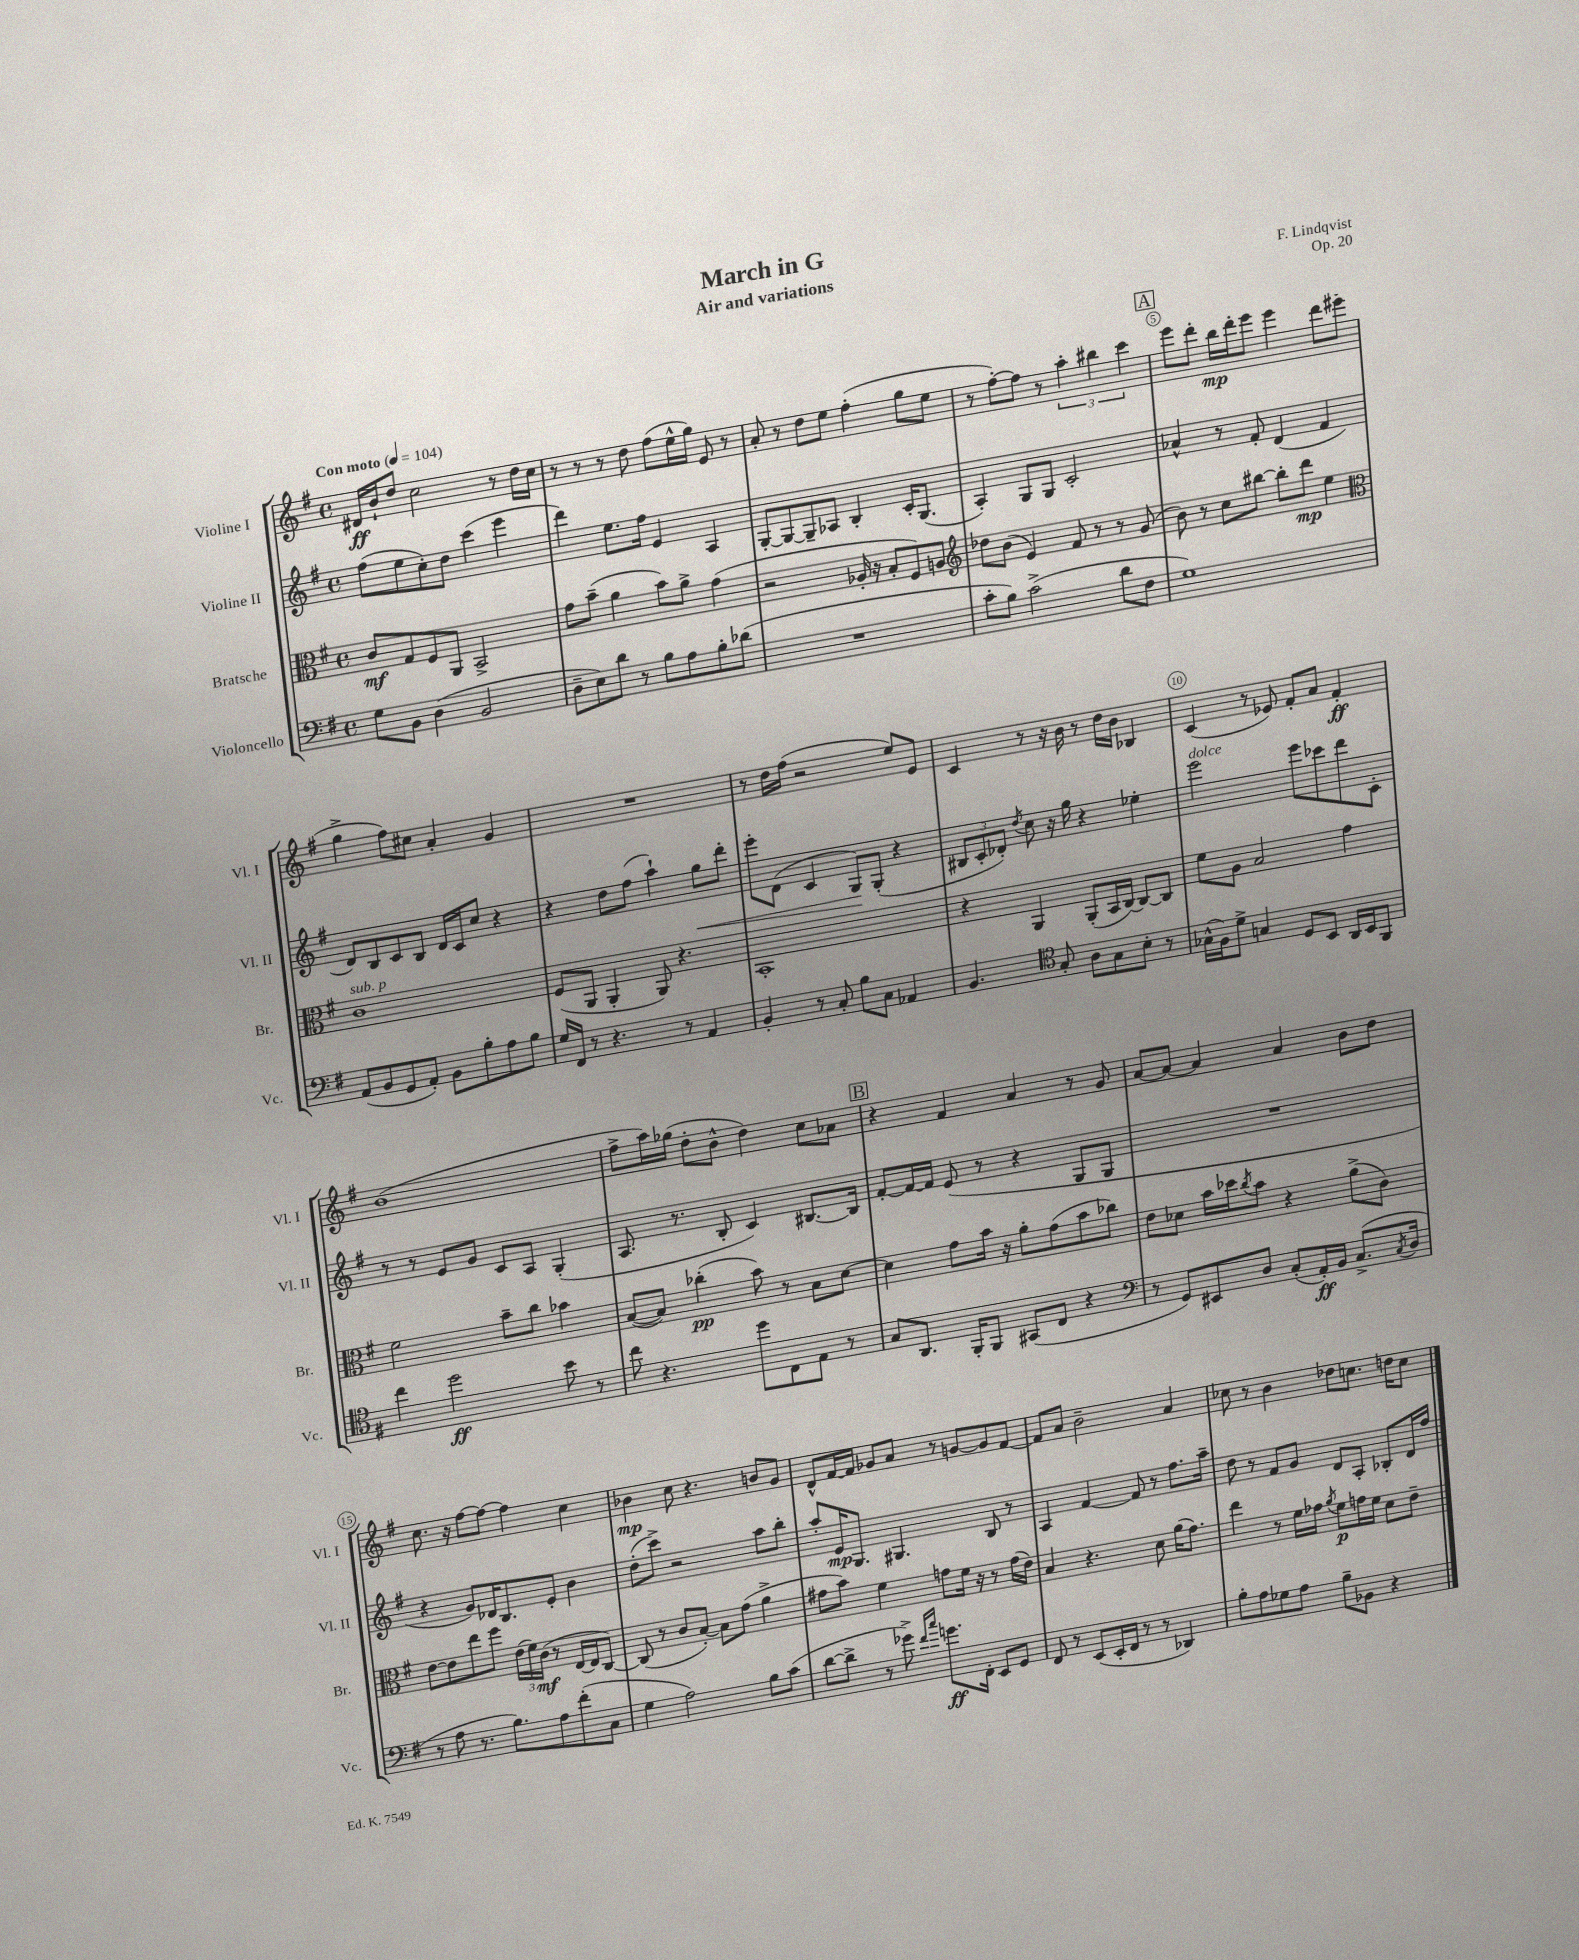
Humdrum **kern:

**kern	**kern	**kern	**kern
*staff4	*staff3	*staff2	*staff1
*clefF4	*clefC3	*clefG2	*clefG2
*k[f#]	*k[f#]	*k[f#]	*k[f#]
*M4/4	*M4/4	*M4/4	*M4/4
*met(c)	*met(c)	*met(c)	*met(c)
*MM104	*MM104	*MM104	*MM104
8G	8c	(8ff#	16d#
.	.	.	16b`
8BB	8G	8ee	8dd
(4D	8F#	8cc')	2cc
.	8AA	8dd	.
2BB	2BB^	(4ccc	.
.	.	4eee	8r
.	.	.	16dd
.	.	.	16cc
=	=	=	=
8D~	8g	4ddd)	8r
8E)	(8b~	.	8r
8d	4a	8.ee	8r
8r	.	.	8dd
.	.	16ff#	.
8B	8b)	4e	(8ff#
8A	8a^	.	16ee^^
.	.	.	16gg)
8B'	(4g	4A	8e
(8d-	.	.	8r
=	=	=	=
1r	2r	[8G'	8a'
.	.	8G_	8r
.	.	8G~]	8dd
.	.	8A-	8ee
.	16A-'	4B'	(4ff#'
.	16r	.	.
.	8B'	.	.
.	8F#)	16c'	8gg
.	.	(8.G	.
.	8A	.	8ee
=	=	=	=
*	*clefG2	*	*
8c'	8dd-	4A')	8r
8B)	(8b	.	[8ff#')
(2c^	4e)	8G	8ff#]
.	.	8G	8r
.	8f#	2c'	6aa'
.	8r	.	.
.	.	.	6bb#
8d	8r	.	.
.	.	.	6ccc
8F#	(8g	.	.
=	=	=	=
1G)	8b)	4a-^^	8eee
.	8r	.	8ddd'
.	8cc	8r	16bb
.	.	.	16ddd'
.	[8bb#	8f#'	8eee
.	8bb#']	(4d	4eee
.	8ddd	.	.
.	4ee	4f#	8ddd
.	.	.	(8eee#
=	=	=	=
*	*clefC3	*	*
(8AA	1c	8d)	4gg^
8BB	.	8B	.
8GG	.	8c	8ff#)
8AA')	.	8B	8cc#
8BB	.	16d	4a'
.	.	16c	.
8B'	.	8cc	.
8A	.	4r	4g
8B	.	.	.
=	=	=	=
16G	(8F#	4r	1r
16FF#	.	.	.
8r	8AA	.	.
4.r	4AA'	8dd	.
.	.	(8ff#	.
.	8AA)	4aa`)	.
8r	4.r	.	.
4AA	.	8gg	.
.	.	8ddd'	.
=	=	=	=
4BB'	1BB'	8eee'	8r
.	.	(8d	16dd
.	.	.	(16ff#
8r	.	4c	2r
8C'	.	.	.
8B	.	8G)	.
8C	.	(8G'	.
4AA-	.	4r	8ee)
.	.	.	8e
=	=	=	=
4.BB	4r	12B#	4c
.	.	12c'	.
.	.	12d-')	.
.	.	8qdd	.
.	4AA	8cc	8r
*clefC4	*	*	*
8G'	.	16r	16r
.	.	16gg	16b
8A	(8AA'	4r	8r
8G	16BB	.	16dd
.	[16C)	.	16b
8B'	8C_	4ee-'	4B-
8r	8C]	.	.
=	=	=	=
(16G-^^	8f#	2eee	(4c
16F#)	.	.	.
8d^	8A	.	.
4G	2B	.	8r
.	.	.	8e-)
8D	.	8eee	8f#'
8BB	.	8ccc-	8a
16AA	4g	8ddd	4f#'
16BB	.	.	.
8FF#	.	8c'	.
=	=	=	=
4cc	2f#	8r	(1b
.	.	8r	.
2dd	.	8e	.
.	.	8g	.
.	8b~	8c	.
.	8cc	8A	.
8b	4b-	(4G'	.
8r	.	.	.
=	=	=	=
8cc	([8B	8.A	8ff#^
4.r	8B])	.	16aa)
.	.	8.r	(16gg-
.	(4cc-'	.	8dd'
.	.	8B'	8b^^
8dd	8b)	4c)	4dd)
8C	8r	.	.
8E	8B	[8.B#	8cc
8r	[8d	.	8a-
.	.	16B#]	.
=	=	=	=
8G	4d]	[8f#'	4r
8.AA	.	16f#_	.
.	.	16f#]	.
.	8g	(8e	4f#
16FF#'	.	.	.
8FF#	16b	8r	.
.	16r	.	.
(8GG#	8a'	4r	4a
8C	(8g	.	.
4r	8b	8G	8r
.	8cc-)	8G	8g
=	=	=	=
*clefF4	*	*	*
8r	8e	1r	[8a
8GG)	8d-	.	8a_
8EE#	16b	.	4a]
.	16dd-	.	.
.	8qcc	.	.
8D	8b	.	.
(8C'	4r	.	4a
16AA')	.	.	.
16BB	.	.	.
(8.C^	(8a^	.	8b
.	8c)	.	8dd
8qC	.	.	.
16D	.	.	.
=	=	=	=
8r	[8e	4r	8.cc
8A	8e]	.	.
.	.	.	16r
8.r	8ee	8g)	[8ff#
.	8ff#	16d-	8ff#_
8.B)	.	8.B	.
.	(24e	.	4ff#]
.	24f#)	.	.
.	(24c	.	.
8A	8r	8e'	.
(8f#'	[16E	4b	4cc
.	16E]	.	.
8C	[8C)	.	.
=	=	=	=
4G	(8C]	(8dd'	4b-
.	8r	8ccc^)	.
2A)	8c	2r	8cc
.	[8B')	.	4.r
.	8B]	.	.
.	(8g	.	.
8B	4a^	8aa	8b
(8c	.	8bb'	8g
=	=	=	=
[8d	8g#	8aa'	8d^^
8d^]	8b)	16e	[16f#
.	.	8.G	16f#]
8r	4f#	.	8g-
8g-^)	.	4.G#	8a
16qqf#	.	.	.
16qqcc	.	.	.
8.g	8g	.	8r
.	16f#	.	[8g
16FF#'	16r	.	.
8EE	8r	8B	8g]
8GG	(16g	8r	[8f#
.	16e)	.	.
=	=	=	=
8FF#	4B	4A	8f#]
8r	.	.	8a
(8EE	4.r	[4f#	2b~
16EE'	.	.	.
16FF#	.	.	.
8r	.	8f#]	.
8r	8d	8r	.
4DD-)	(16a	8.ff#	4a
.	8.g)	.	.
.	.	16aa~	.
=	=	=	=
8B'	4ee	8dd	8cc-
8A	.	8r	8r
8G-	8r	8f#	4b
8A	16f#	8g	.
.	16g-	.	.
.	8qa	.	.
8B~	8f#	8d	8dd-
8BB-	16g	8A'	8.cc
.	16f#	.	.
4r	8d	8B-'	.
.	.	.	16dd
.	8e~	16d	8cc
.	.	16ff#	.
==	==	==	==
*-	*-	*-	*-
